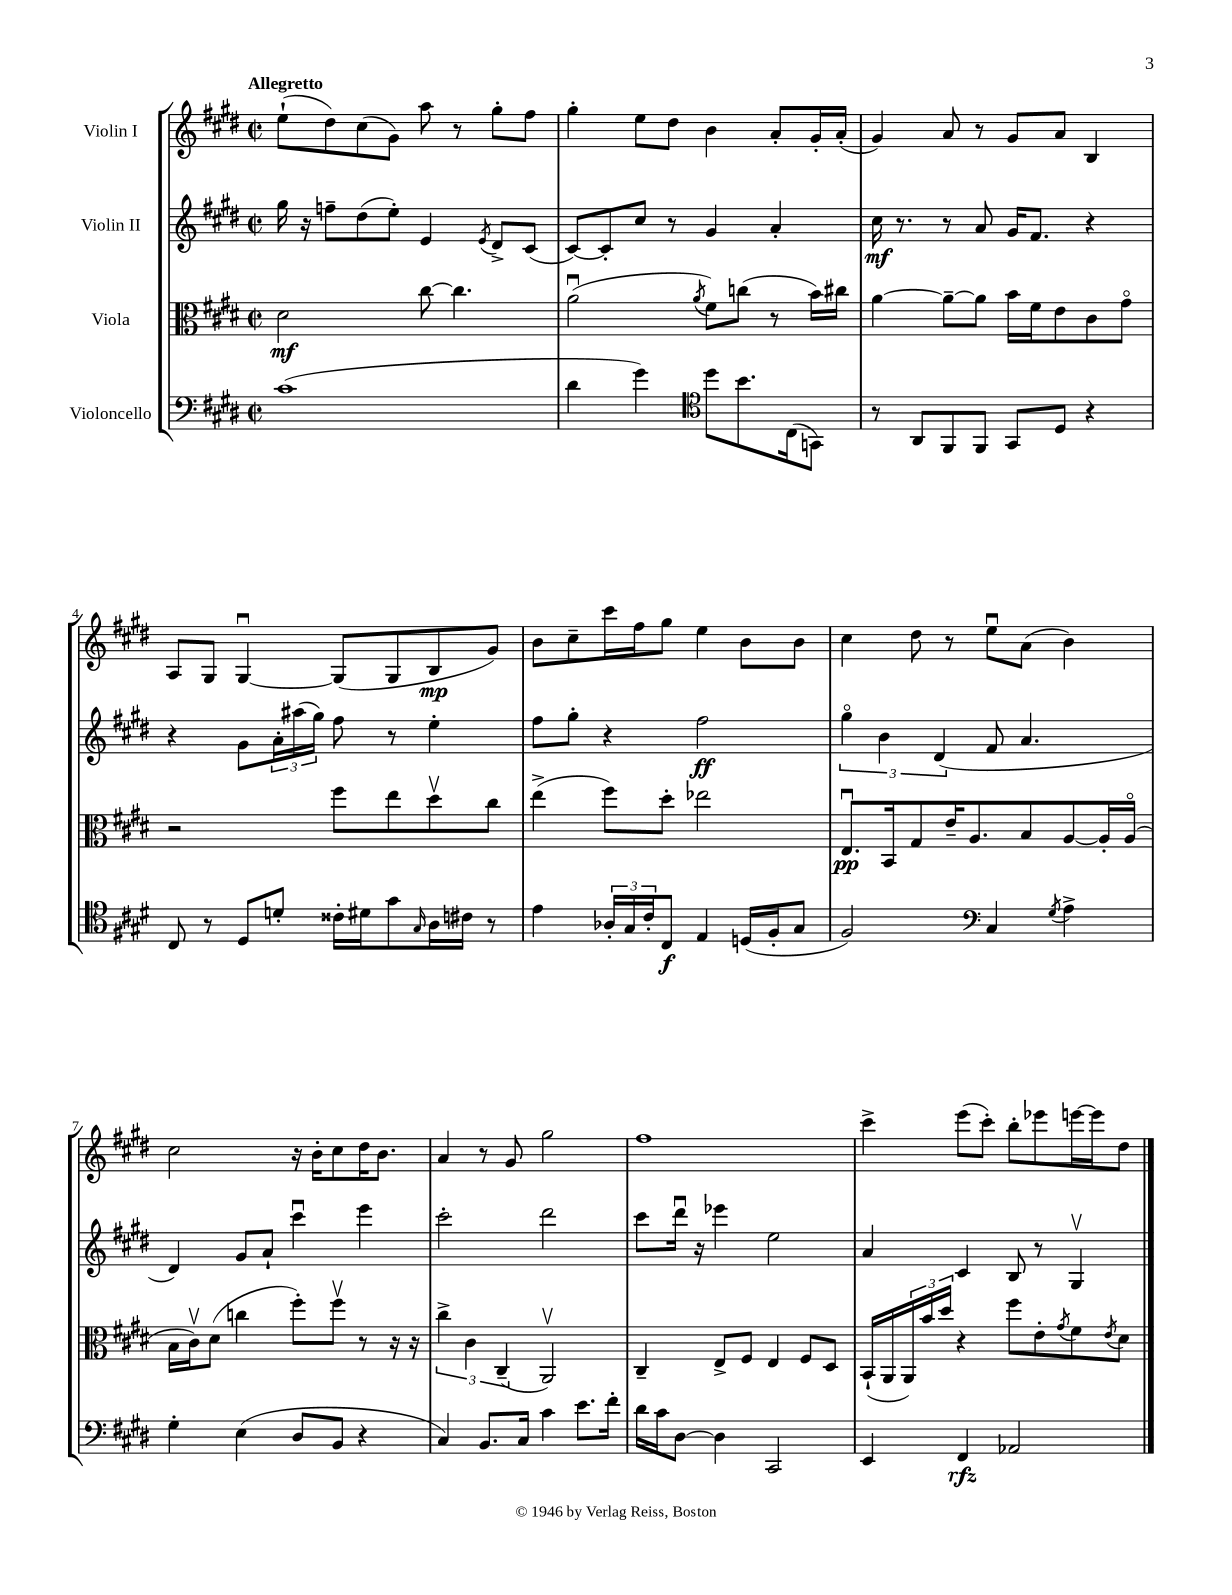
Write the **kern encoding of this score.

**kern	**dynam	**kern	**dynam	**kern	**dynam	**kern	**dynam
*part4	*part4	*part3	*part3	*part2	*part2	*part1	*part1
*staff4	*staff4	*staff3	*staff3	*staff2	*staff2	*staff1	*staff1
*I"Violoncello	*	*I"Viola	*	*I"Violin II	*	*I"Violin I	*
*clefF4	*	*clefC3	*	*clefG2	*	*clefG2	*
*k[f#c#g#d#]	*	*k[f#c#g#d#]	*	*k[f#c#g#d#]	*	*k[f#c#g#d#]	*
*M2/2	*	*M2/2	*	*M2/2	*	*M2/2	*
*met(c|)	*	*met(c|)	*	*met(c|)	*	*met(c|)	*
=1	=1	=1	=1	=1	=1	=1	=1
!	!	!	!	!	!	!LO:TX:a:B:t=Allegretto	!
(1c#	.	2d#\	mf	16gg#\	.	(8ee`\L	.
.	.	.	.	16r	.	.	.
.	.	.	.	8ffn~\L	.	8dd#\)	.
.	.	.	.	(8dd#\	.	(8cc#\	.
.	.	.	.	8ee'\J)	.	8g#\J)	.
.	.	[8cc#\	.	4e/	.	8aa\	.
.	.	4.cc#\]	.	.	.	8r	.
.	.	.	.	8qe/	.	.	.
.	.	.	.	8d#^/L	.	8gg#'\L	.
.	.	.	.	(8c#/J	.	8ff#\J	.
=2	=2	=2	=2	=2	=2	=2	=2
4d#\	.	(2au\	.	[8c#/L)	.	4gg#'\	.
.	.	.	.	8c#'/]	.	.	.
4g#\)	.	.	.	8cc#/J	.	8ee\L	.
.	.	.	.	8r	.	8dd#\J	.
*clefC4	*	*	*	*	*	*	*
.	.	8qa/	.	.	.	.	.
8dd#\L	.	8f#\L)	.	4g#/	.	4b\	.
8.b\	.	(8ccn\J	.	.	.	.	.
.	.	8r	.	4a'/	.	8a'/L	.
(16C#\k	.	.	.	.	.	.	.
8GGn\J)	.	16b\LL)	.	.	.	16g#'/L	.
.	.	16cc#X\JJ	.	.	.	(16a'/JJ	.
=3	=3	=3	=3	=3	=3	=3	=3
8r	.	[4a\	.	16cc#\	mf	4g#/)	.
.	.	.	.	8.r	.	.	.
8AA/L	.	.	.	.	.	.	.
8FF#/	.	8a~\L_	.	8r	.	8a/	.
8FF#/J	.	8a\J]	.	8a/	.	8r	.
8GG#/L	.	16b\LL	.	16g#/KL	.	8g#/L	.
.	.	16f#\J	.	8.f#/J	.	.	.
8D#/J	.	8e\	.	.	.	8a/J	.
4r	.	8c#\	.	4r	.	4B/	.
.	.	8g#\J	.	.	.	.	.
!!LO:LB:g=z
=4	=4	=4	=4	=4	=4	=4	=4
8C#/	.	2r	.	4r	.	8A/L	.
8r	.	.	.	.	.	8G#/J	.
8D#/L	.	.	.	8g#\L	.	[4G#u/	.
8dn'/J	.	.	.	24a'\L	.	.	.
.	.	.	.	(24aa#X\	.	.	.
.	.	.	.	24gg#\JJ)	.	.	.
16c##X'\LL	.	8ff#\L	.	8ff#\	.	(8G#/L]	.
16d#X\J	.	.	.	.	.	.	.
8g#\	.	8ee\	.	8r	.	8G#/	.
16qqG#/	.	.	.	.	.	.	.
16A\L	.	8dd#v\	.	4ee'\	.	8B/	mp
16c#X\JJ	.	.	.	.	.	.	.
8r	.	8cc#\J	.	.	.	8g#/J)	.
=5	=5	=5	=5	=5	=5	=5	=5
4e\	.	(4ee^\	.	8ff#\L	.	8b\L	.
.	.	.	.	8gg#'\J	.	8cc#~\	.
24A-X'/LL	.	8ff#\L)	.	4r	.	16ccc#\L	.
24G#/	.	.	.	.	.	.	.
.	.	.	.	.	.	16ff#\J	.
24c#'/J	.	.	.	.	.	.	.
8C#/J	f	8dd#'\J	.	.	.	8gg#\J	.
4E/	.	2ee-X\	.	2ff#\	ff	4ee\	.
(16Dn/LL	.	.	.	.	.	8b\L	.
16F#'/J	.	.	.	.	.	.	.
8G#/J	.	.	.	.	.	8b\J	.
=6	=6	=6	=6	=6	=6	=6	=6
2F#/)	.	8.Eu/L	pp	6gg#\	.	4cc#\	.
.	.	.	.	6b\	.	.	.
.	.	16BB/k	.	.	.	.	.
.	.	8G#/	.	.	.	8dd#\	.
.	.	.	.	(6d#/	.	.	.
.	.	16e~/K	.	.	.	8r	.
.	.	8.A/	.	.	.	.	.
*clefF4	*	*	*	*	*	*	*
4C#/	.	.	.	8f#/	.	8eeu\L	.
.	.	8B/	.	4.a/	.	(8a\J	.
8qG#/	.	.	.	.	.	.	.
4A^\	.	[8A/	.	.	.	4b\)	.
.	.	16A'/L]	.	.	.	.	.
.	.	(16A/JJ	.	.	.	.	.
!!LO:LB:g=z
=7	=7	=7	=7	=7	=7	=7	=7
4G#'\	.	16B\LL	.	4d#/)	.	2cc#\	.
.	.	16c#v\J)	.	.	.	.	.
.	.	(8d#\J	.	.	.	.	.
(4E\	.	4ccn\	.	8g#/L	.	.	.
.	.	.	.	8a`/J	.	.	.
8D#/L	.	8ff#'\L)	.	4ccc#u\	.	16r	.
.	.	.	.	.	.	16b'\KL	.
8BB/J	.	8ff#v\J	.	.	.	8cc#\	.
4r	.	8r	.	4eee\	.	16dd#\K	.
.	.	.	.	.	.	8.b\J	.
.	.	16r	.	.	.	.	.
.	.	16r	.	.	.	.	.
=8	=8	=8	=8	=8	=8	=8	=8
4C#/)	.	6cc#^\	.	2ccc#'\	.	4a/	.
.	.	6c#\	.	.	.	.	.
8.BB/L	.	.	.	.	.	8r	.
.	.	(6C#~/	.	.	.	.	.
.	.	.	.	.	.	8g#/	.
16C#/Jk	.	.	.	.	.	.	.
4c#\	.	2AAv/)	.	2ddd#\	.	2gg#\	.
8.e\L	.	.	.	.	.	.	.
16f#'\Jk	.	.	.	.	.	.	.
=9	=9	=9	=9	=9	=9	=9	=9
16d#\LL	.	4C#~/	.	8ccc#\L	.	1ff#	.
16c#\J	.	.	.	.	.	.	.
[8D#\J	.	.	.	16ddd#u\Jk	.	.	.
.	.	.	.	16r	.	.	.
4D#\]	.	8E^/L	.	4eee-X\	.	.	.
.	.	8F#/J	.	.	.	.	.
2CC#/	.	4E/	.	2ee\	.	.	.
.	.	8F#/L	.	.	.	.	.
.	.	8D#/J	.	.	.	.	.
=10	=10	=10	=10	=10	=10	=10	=10
4EE/	.	(16BB`/LL	.	4a/	.	4ccc#^\	.
.	.	16AA/	.	.	.	.	.
.	.	24AA/)	.	.	.	.	.
.	.	24b/	.	.	.	.	.
.	.	24dd#/JJ	.	.	.	.	.
4FF#/	rfz	4r	.	4c#/	.	(8eee\L	.
.	.	.	.	.	.	8ccc#'\J)	.
2AA-X/	.	8ff#\L	.	8B/	.	8bb'\L	.
.	.	8e'\	.	8r	.	8eee-X\	.
.	.	8qg#/	.	.	.	.	.
.	.	8f#\	.	4G#v/	.	[16eeen\L	.
.	.	.	.	.	.	16eee\J]	.
.	.	8qe/	.	.	.	.	.
.	.	8d#\J	.	.	.	8dd#\J	.
==	==	==	==	==	==	==	==
*-	*-	*-	*-	*-	*-	*-	*-
